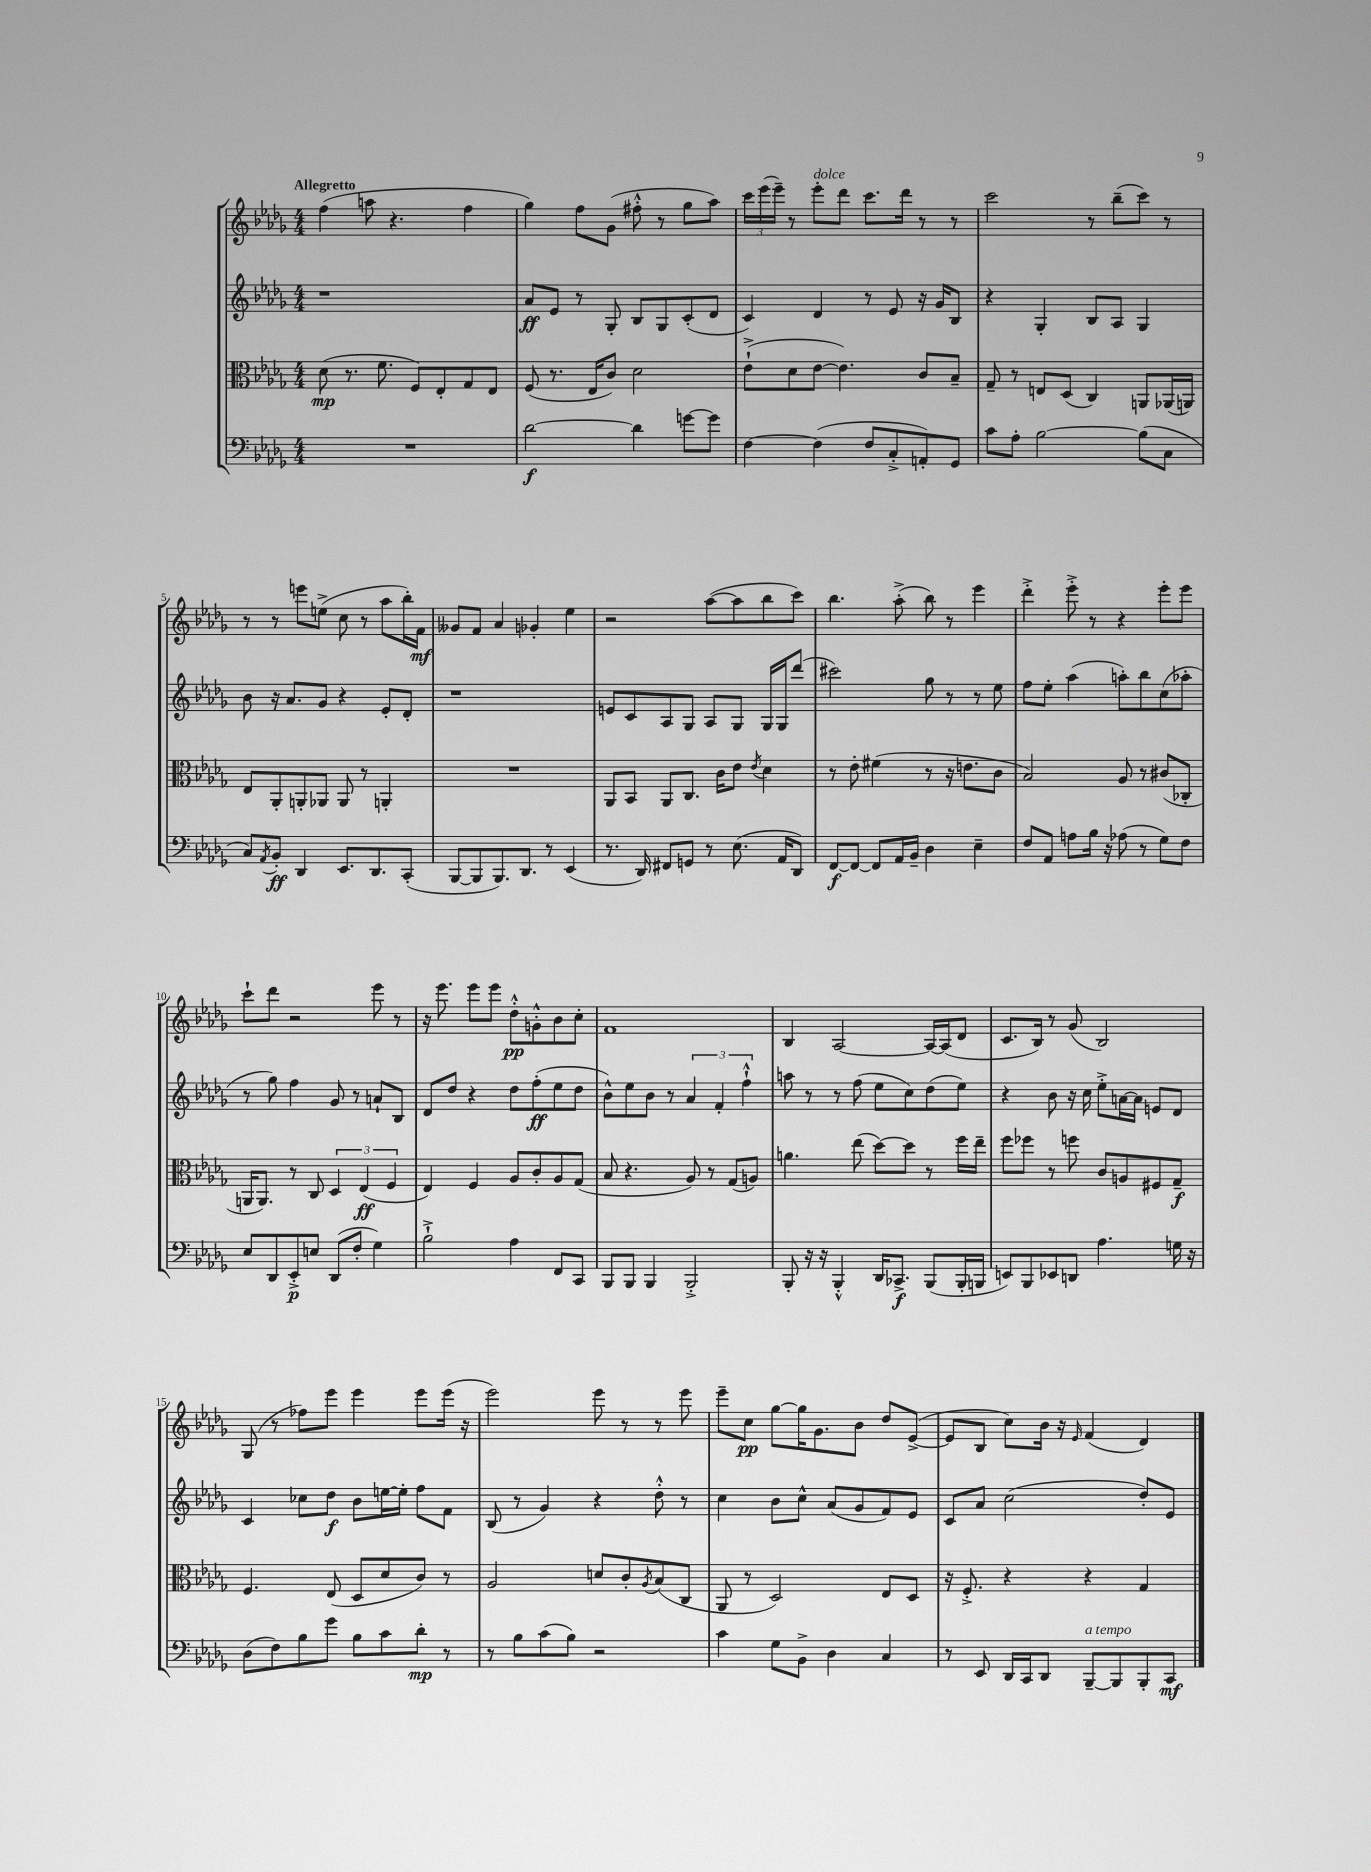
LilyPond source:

<<
\new StaffGroup <<
\new Staff = "s0" {
    \clef treble \key des \major \numericTimeSignature \time 4/4 \tempo "Allegretto"
    f''4( a''8 r4. f''4 |
    ges''4) f''8 ges'8( fis''8-.-^ r8 ges''8 aes''8) |
    \tuplet 3/2 { c'''16 ees'''16( ees'''16--) } r8 ees'''8-.^\markup { \italic "dolce" } des'''8 c'''8. des'''16 r8 r8 |
    c'''2 r8 bes''8--( c'''8) r8 |
    r8 r8 e'''8 e''8->( c''8 r8 aes''8 bes''16-.) f'16\mf |
    geses'8 f'8 aes'4 ges'4-. ees''4 |
    r2 aes''8~( aes''8 bes''8 c'''8) |
    bes''4. aes''8-.->( bes''8) r8 ees'''4 |
    des'''4-.-> ees'''8-.-> r8 r4 ees'''8-. ees'''8 |
    c'''8-! des'''8 r2 ees'''8 r8 |
    r16 ees'''8. ees'''8 ees'''8 des''8-.-^\pp g'8-.-^ bes'8 c''8-. |
    f'1 |
    bes4 aes2~ aes16~ aes16( des'8 |
    c'8. bes16) r8 ges'8( bes2) |
    ges8( r8 fes''8) ees'''8 ees'''4 ees'''8 ees'''16( r16 |
    ees'''2) ees'''8 r8 r8 ees'''8 |
    ees'''8-- c''8\pp ges''8~ ges''16 ges'8. bes'8 des''8 ees'8~->( |
    ees'8 bes8 c''8) bes'16 r16 \grace { ees'16 } f'4( des'4) \bar "|." |
}
\new Staff = "s1" {
    \clef treble \key des \major \numericTimeSignature \time 4/4
    r1 |
    aes'8\ff ees'8 r8 ges8-. bes8 ges8 c'8-.( des'8 |
    c'4) des'4 r8 ees'8 r16 ges'16 bes8 |
    r4 ges4-. bes8 aes8 ges4 |
    bes'8 r16 aes'8. ges'8 r4 ees'8-. des'8-. |
    r1 |
    e'8 c'8 aes8 ges8 aes8 ges8 ges16 ges16 des'''8( |
    cis'''2) ges''8 r8 r8 ees''8 |
    f''8 ees''8-. aes''4( a''8-.) bes''8 c''8( aes''8-. |
    r8 ges''8) f''4 ges'8 r8 a'8-! bes8 |
    des'8 des''8 r4 des''8 f''8-.\ff( ees''8 des''8 |
    bes'8-^) ees''8 bes'8 r8 \tuplet 3/2 { aes'4 f'4-. f''4-!-^ } |
    a''8 r8 r8 f''8( ees''8 c''8) des''8( ees''8) |
    r4 bes'8 r16 c''16 ees''8-.-> a'16~ a'16 e'8 des'8 |
    c'4 ces''8 des''8\f bes'8 e''16~ e''16-. f''8 f'8 |
    bes8( r8 ges'4) r4 des''8-.-^ r8 |
    c''4 bes'8 c''8-^ aes'8( ges'8 f'8) ees'8 |
    c'8 aes'8 c''2( des''8-.) ees'8 \bar "|." |
}
\new Staff = "s2" {
    \clef alto \key des \major \numericTimeSignature \time 4/4
    des'8\mp( r8. f'8. f8) ees8-. ges8 ees8 |
    f8( r8. ees16 c'8) des'2 |
    ees'8-!->( des'8 ees'8~ ees'4.) c'8 bes8-- |
    ges8-- r8 e8 des8( c4) a,8 aes,16( a,16) |
    ees8 aes,8-. a,8-. aes,8 aes,8 r8 a,4-. |
    R1 |
    aes,8 bes,8 aes,8 c8. c'16 ees'8 \acciaccatura { ees'8 } des'4 |
    r8 ees'8-. fis'4( r8 r16 e'8. c'8 |
    bes2) aes8 r8 cis'8( ces8-. |
    a,16 a,8.) r8 c8 \tuplet 3/2 { des4 ees4\ff( f4 } |
    ees4) f4 aes8 c'8-. aes8 ges8( |
    bes8 r4. aes8) r8 ges8( a8) |
    a'4. ees''8( des''8~) des''8 r8 f''16 ees''16-- |
    f''8 fes''8 r8 f''8 c'8 a8 fis8 ges8--\f |
    f4. ees8( des8 des'8 c'8) r8 |
    aes2 d'8 c'8-. \acciaccatura { aes8 } bes8( c8 |
    aes,8 r8 des2) ees8 des8 |
    r16 f8.-.-> r4 r4 ges4 \bar "|." |
}
\new Staff = "s3" {
    \clef bass \key des \major \numericTimeSignature \time 4/4
    R1 |
    des'2~\f des'4 g'8~ g'8 |
    f4~ f4( f8 c8-.-> a,8-.) ges,8 |
    c'8 aes8-. bes2~ bes8( c8 |
    c8) \acciaccatura { aes,8 } bes,8-.\ff des,4 ees,8. des,8. c,8-.( |
    bes,,8~ bes,,8 bes,,8.) des,8. r8 ees,4( |
    r8. des,16) fis,8 g,8 r8 ees8.( aes,16 des,8) |
    f,8~\f f,8~ f,8 aes,16 bes,16-- des4 ees4-- |
    f8 aes,8 a8 bes16 r16 aes8( r8 ges8) f8 |
    ees8 des,8 ees,8-.->\p e8 des,8( f8-. ges4) |
    bes2-!-> aes4 f,8 c,8 |
    bes,,8 bes,,8 bes,,4 bes,,2-.-> |
    bes,,8-. r16 r16 bes,,4-.-^ des,16 ces,8.->\f bes,,8( bes,,16-. b,,16 |
    e,8) bes,,8 ees,8 d,8 aes4. g16 r16 |
    des8( f8) bes8 ges'8 bes8 c'8 des'8-.\mp r8 |
    r8 bes8 c'8( bes8) r2 |
    c'4 ges8 bes,8-> des4 c4 |
    r8 ees,8 des,16 c,16 des,8 bes,,8~--^\markup { \italic "a tempo" } bes,,8 bes,,8-. c,8\mf \bar "|." |
}
>>
>>
